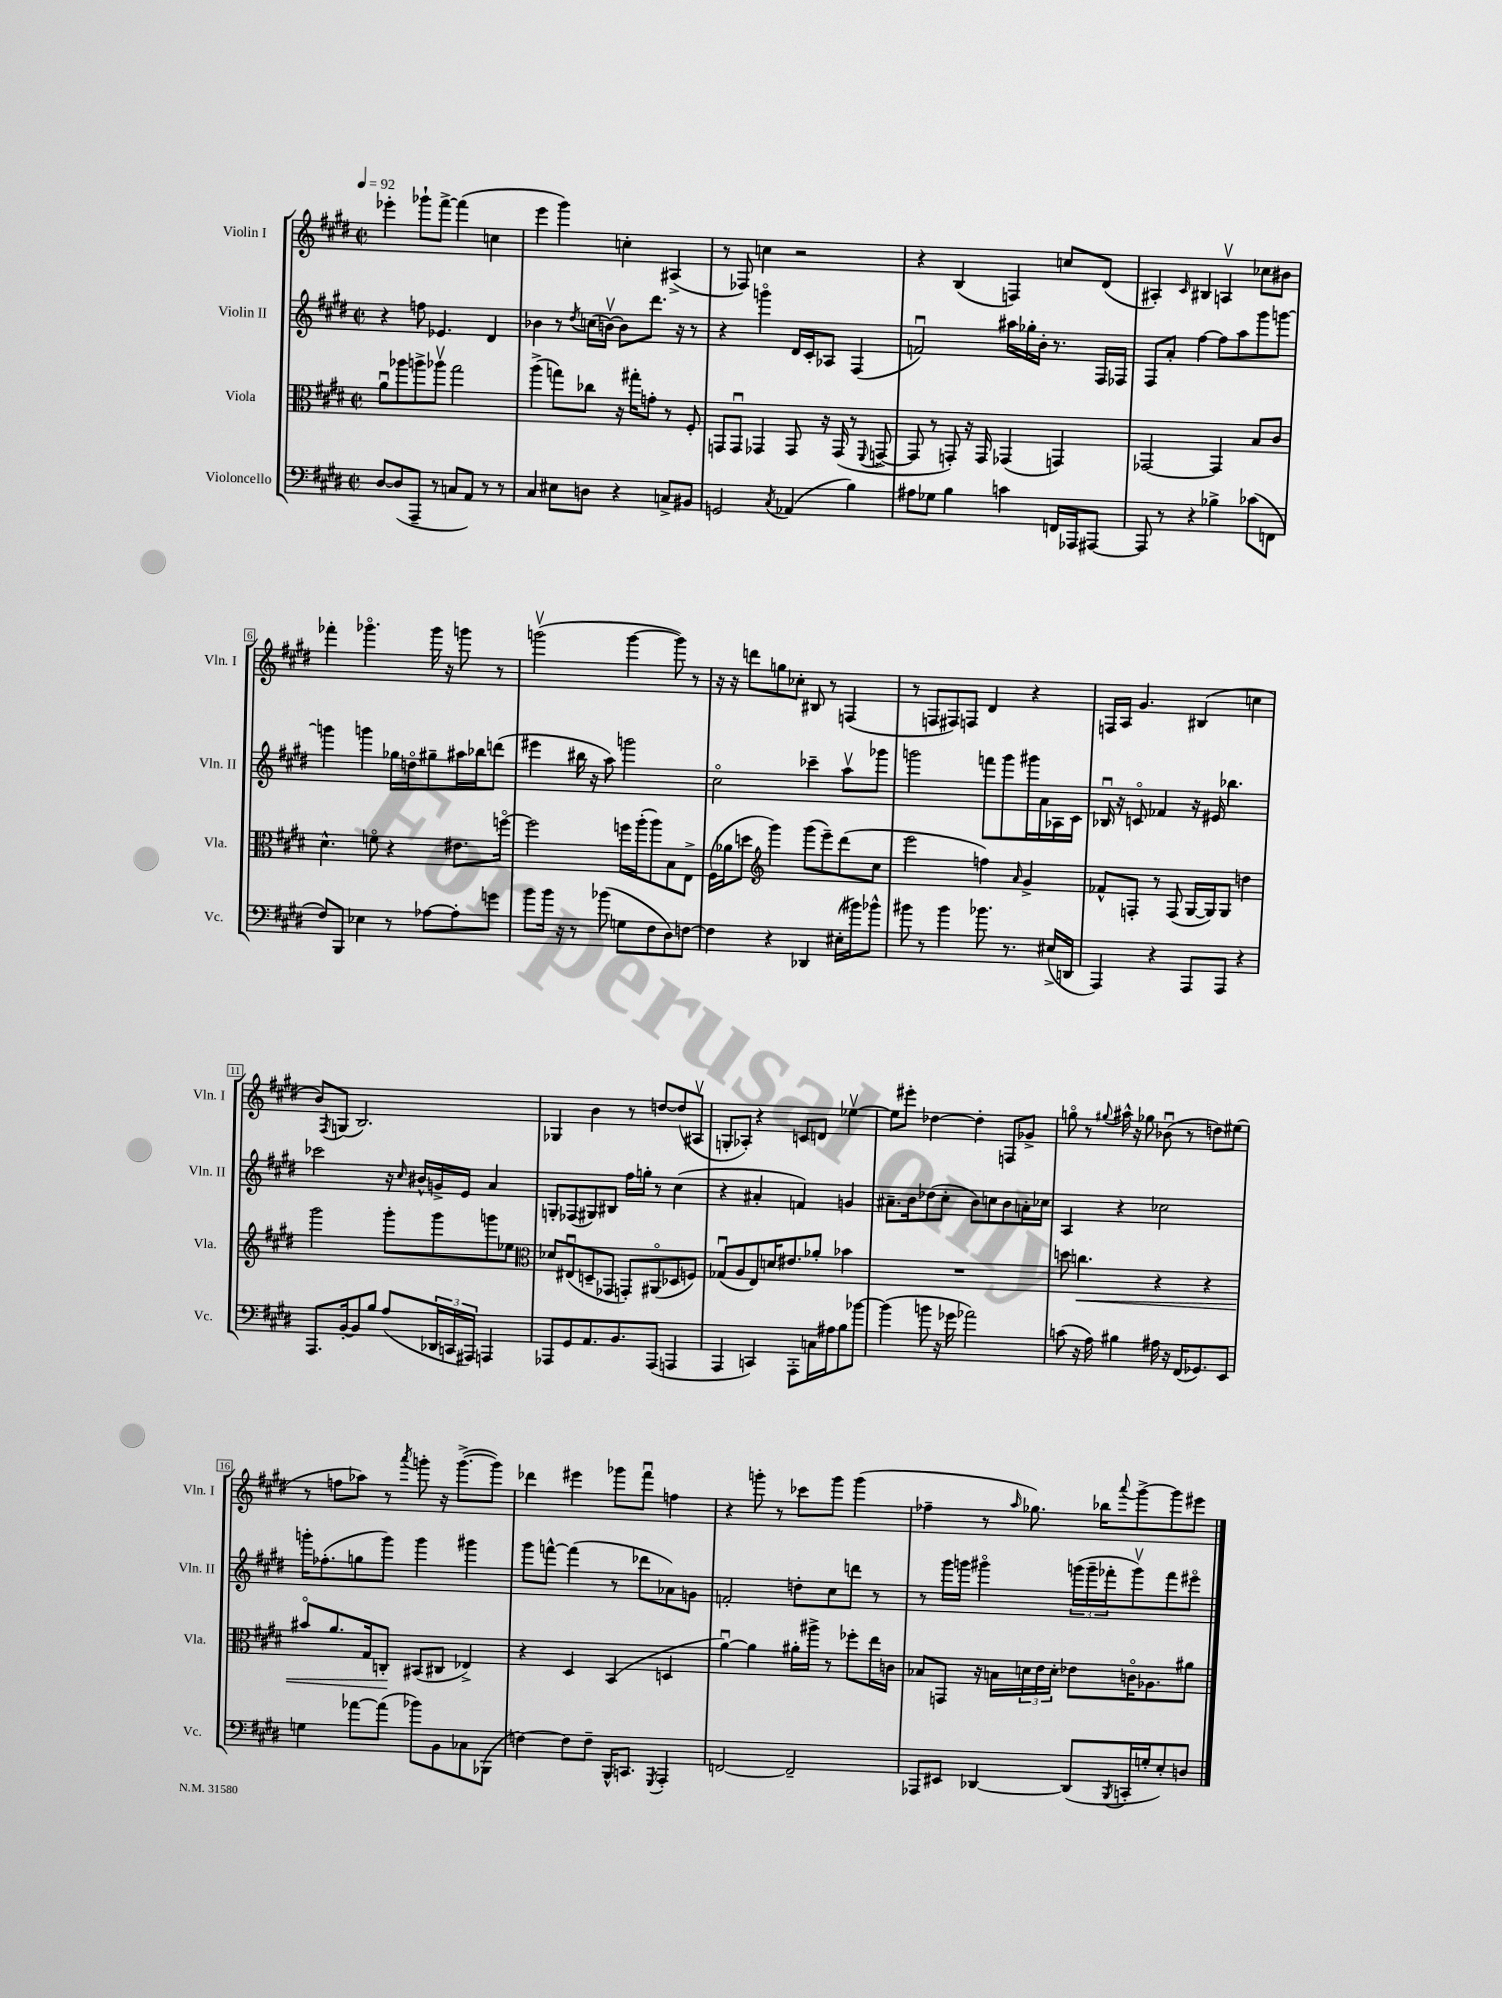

**kern	**kern	**kern	**kern
*staff4	*staff3	*staff2	*staff1
*clefF4	*clefC3	*clefG2	*clefG2
*k[f#c#g#d#]	*k[f#c#g#d#]	*k[f#c#g#d#]	*k[f#c#g#d#]
*M2/2	*M2/2	*M2/2	*M2/2
*met(c|)	*met(c|)	*met(c|)	*met(c|)
*MM92	*MM92	*MM92	*MM92
[8D#	8au	4r	4eee-'
(8D#]	8aa-	.	.
8AAA~	8aa^	8ff	8ggg-`
8r	8aa-v	4.e-	[8fff#^
8C	2gg#	.	(4fff#]
8AA)	.	.	.
8r	.	4d#	4cc
8r	.	.	.
=	=	=	=
4C#	(4aa^	4b-	4eee
8E#	8gg)	8r	4ggg#)
.	.	8qdd#	.
8D	8cc-	(16cc	.
.	.	[16bv)	.
4r	16r	8b]	4cc'
.	16gg#'	.	.
.	8g'	8.ddd#	.
8C^	8r	.	(4A#^
.	.	16r	.
8BB#	8F#'	8r	.
=	=	=	=
2GG	8GG	4r	8r
.	8GGu	.	8F-)
.	4GG-	4gggo	4cc
8qC#	.	.	.
(4AA-	8GG-	16d#	2r
.	.	16c#'	.
.	16r	8A-	.
.	(16GG-	.	.
4B)	8r	(4F#	.
.	8qqFF#	.	.
.	[8GG^	.	.
=	=	=	=
8A#	8GG]	2fu)	4r
8G-	8r	.	.
4B	8GG')	.	(4B
.	16r	.	.
.	16GG	.	.
4c	(4GG-	16aa#	4F)
.	.	16gg-'	.
.	.	16b'	.
.	.	8.r	.
16FF	4GG)	.	8cc
16AAA-	.	.	.
[8AAA#	.	16F#	(8d#
.	.	16F-	.
=	=	=	=
8AAA#]	[2GG-	8F#	4A#')
8r	.	8a'	.
.	.	.	16qqc#
4r	.	[4ff#	4B#
4B-^	4GG-]	8ff#]	4Av
.	.	8aa	.
(8c-	8B	8ggg#	8cc-
8FF	8c#	[8ggg	8b#
=	=	=	=
8F#)	4.d#^^	4ggg]	4fff-'
8BBB	.	.	.
4E-	.	4ggg	4.ggg-o
.	8fo	.	.
8r	4r	16gg-	.
.	.	16ddo	.
[8A-	.	8gg#~	16ggg-
.	.	.	16r
8A-']	8.e#	16aa#	8ggg
.	.	16bb-	.
8g	.	(8ddd	8r
.	[16ffo	.	.
=	=	=	=
8b	2ff]	4eee#	(2gggv
16b	.	.	.
16r	.	.	.
8r	.	16bb#	.
.	.	16r	.
(8b-	.	8aa)	.
8G	16ff	2ggg	[4ggg
.	(16aa'	.	.
8F#	8aa)	.	.
8D#)	8B	.	8ggg])
[8F	8E^	.	8r
=	=	=	=
4F]	(16F#	2cc#o	16r
.	16a-	.	16r
.	8dd	.	8ddd
*	*clefG2	*	*
4r	4ggg#)	.	8gg
.	.	.	8cc-'
4DD-	(8ggg#	4ccc-~	8B#
.	8eee~)	.	8r
(16E#'	(8ddd#	8aav	(4F
16b#)	.	.	.
8b-^^	8cc#	8ggg-	.
=	=	=	=
8b#	2eee	2ggg	8r
8r	.	.	8F
4b#	.	.	8F#)
.	.	.	8F
8.b-	4ff)	8fff	4d#
.	.	8ggg	.
8.r	.	.	.
.	16qqa	.	.
.	4g#^	16ggg#	4r
.	.	16a	.
(16E#^	.	16A-	.
16DD	.	16c#	.
=	=	=	=
4AAA)	8f-^^	16B-u	16F
.	.	16r	16A
.	8F'	8co	4.g#
4r	8r	4f-	.
.	(8F	.	.
8AAA	[16G#	16r	(4B#
.	16G#])	16e#	.
8AAA	8G#	4.bb-	.
4r	4dd	.	4cc
=	=	=	=
8.AAA	2ggg#	2ccc-	8b)
.	.	.	8qF#
.	.	.	(8G
[16BB'	.	.	.
8BB]	.	.	2.B)
8B	.	.	.
(8A	8ggg#'	16r	.
.	.	16qqcc#	.
.	.	16b#^^	.
24DD-	8ggg#	16g^	.
24CC	.	.	.
.	.	16e	.
24AAA#)	.	.	.
4AAA	8ggg	4a	.
.	8ee-	.	.
=	=	=	=
*	*clefC3	*	*
8AAA-	8d-	8G'	4G-
8GG#	(8E#u	(8F-	.
8.AA	8D~	8G#)	4b
.	8GG-	8B#	.
8.BB	.	.	.
.	8GG')	16ff#	8r
.	.	16gg'	.
(8AAA-	(8AA#o	8r	[8dd
4AAA	8D-	(4cc#	(8dd]
.	8F)	.	8A#v
=	=	=	=
4AAA	(8G-u	4r	8G'
.	8A	.	8A-')
4CC)	8E)	4a#'	4r
.	16d	.	.
.	8.e#	.	.
8AAA'	.	4f)	8c
16C	8a-'	.	8d
16A#	.	.	.
8B	4b-	4g	[4ee-v
[8b-	.	.	.
=	=	=	=
(4b-]	1r	8.a#~	8ee-]
.	.	.	8eee#'
.	.	16b	.
8b	.	(8dd-	[4dd-
16r	.	8cc#'	.
16g-	.	.	.
2a-)	.	8b)	4dd-']
.	.	8cc	.
.	.	8b	8F
.	.	16a'	8g-^
.	.	16cc-	.
=	=	=	=
(8c	8dd	4A	8ggo
16r	4.cc	.	8r
16A)	.	.	.
.	.	.	8qqgg#
4B#	.	4r	16aa#^^
.	.	.	16r
.	.	.	8gg-
16A#	4r	2cc-	(8b-u
16r	.	.	.
(16FF#	.	.	8r
8.GG-)	.	.	.
.	4r	.	8dd)
8EE	.	.	(8ee#
=	=	=	=
4G	8b#o	16ggg'	8r
.	.	(8.ff-'	.
.	8.a	.	8ff
[8a-	.	8gg	8aa-)
.	16G#	.	.
(8a-]	8C'	8ggg)	8r
.	.	.	8qaaa
8b-)	(8BB#	4ggg	8ggg'
8BB	8C#	.	16r
.	.	.	([8.ggg^
8C-	4E-^)	4ggg#	.
(8BBB-	.	.	8ggg])
=	=	=	=
[4F)	4r	8ggg#	4ddd-
.	.	[8fff^^	.
8F]	4D#	(4fff]	4eee#
8F~	.	.	.
16BBB^^	(4BB	8r	8ggg-
8.CC	.	.	.
.	.	8ddd-	8fff#u
8qGGG#	.	.	.
4AAA'	4D	8a-)	4ff
.	.	8g	.
=	=	=	=
[2FF	[4au)	2f'	4r
.	4a]	.	8ggg'
.	.	.	8r
2FF~]	16a#'	8dd'	8ccc-
.	16aa#^	.	.
.	8r	8cc#	8ggg
.	8ff-'	8ddd	(4ggg
.	16ee	8r	.
.	16c	.	.
=	=	=	=
8AAA-	8B-	8r	4ff-~
8EE#	8GG	16ggg#	.
.	.	16ggg	.
[4DD-	16r	4ggg#o	8r
.	16B	.	.
.	.	.	16qqaa
.	24d	.	8.gg-)
.	24e	.	.
.	24d'	.	.
(8DD-]	8e-	(24ggg	.
.	.	24ggg~	.
.	.	.	16bb-
.	.	24fff-'	.
8qBBB	.	.	8qqaaa
16CC'	16co	8gggv)	[8ggg#^
16G'	8.A-	.	.
8E')	.	8fff-	8ggg#]
8D	8a#	8eee#o	8eee#
==	==	==	==
*-	*-	*-	*-
